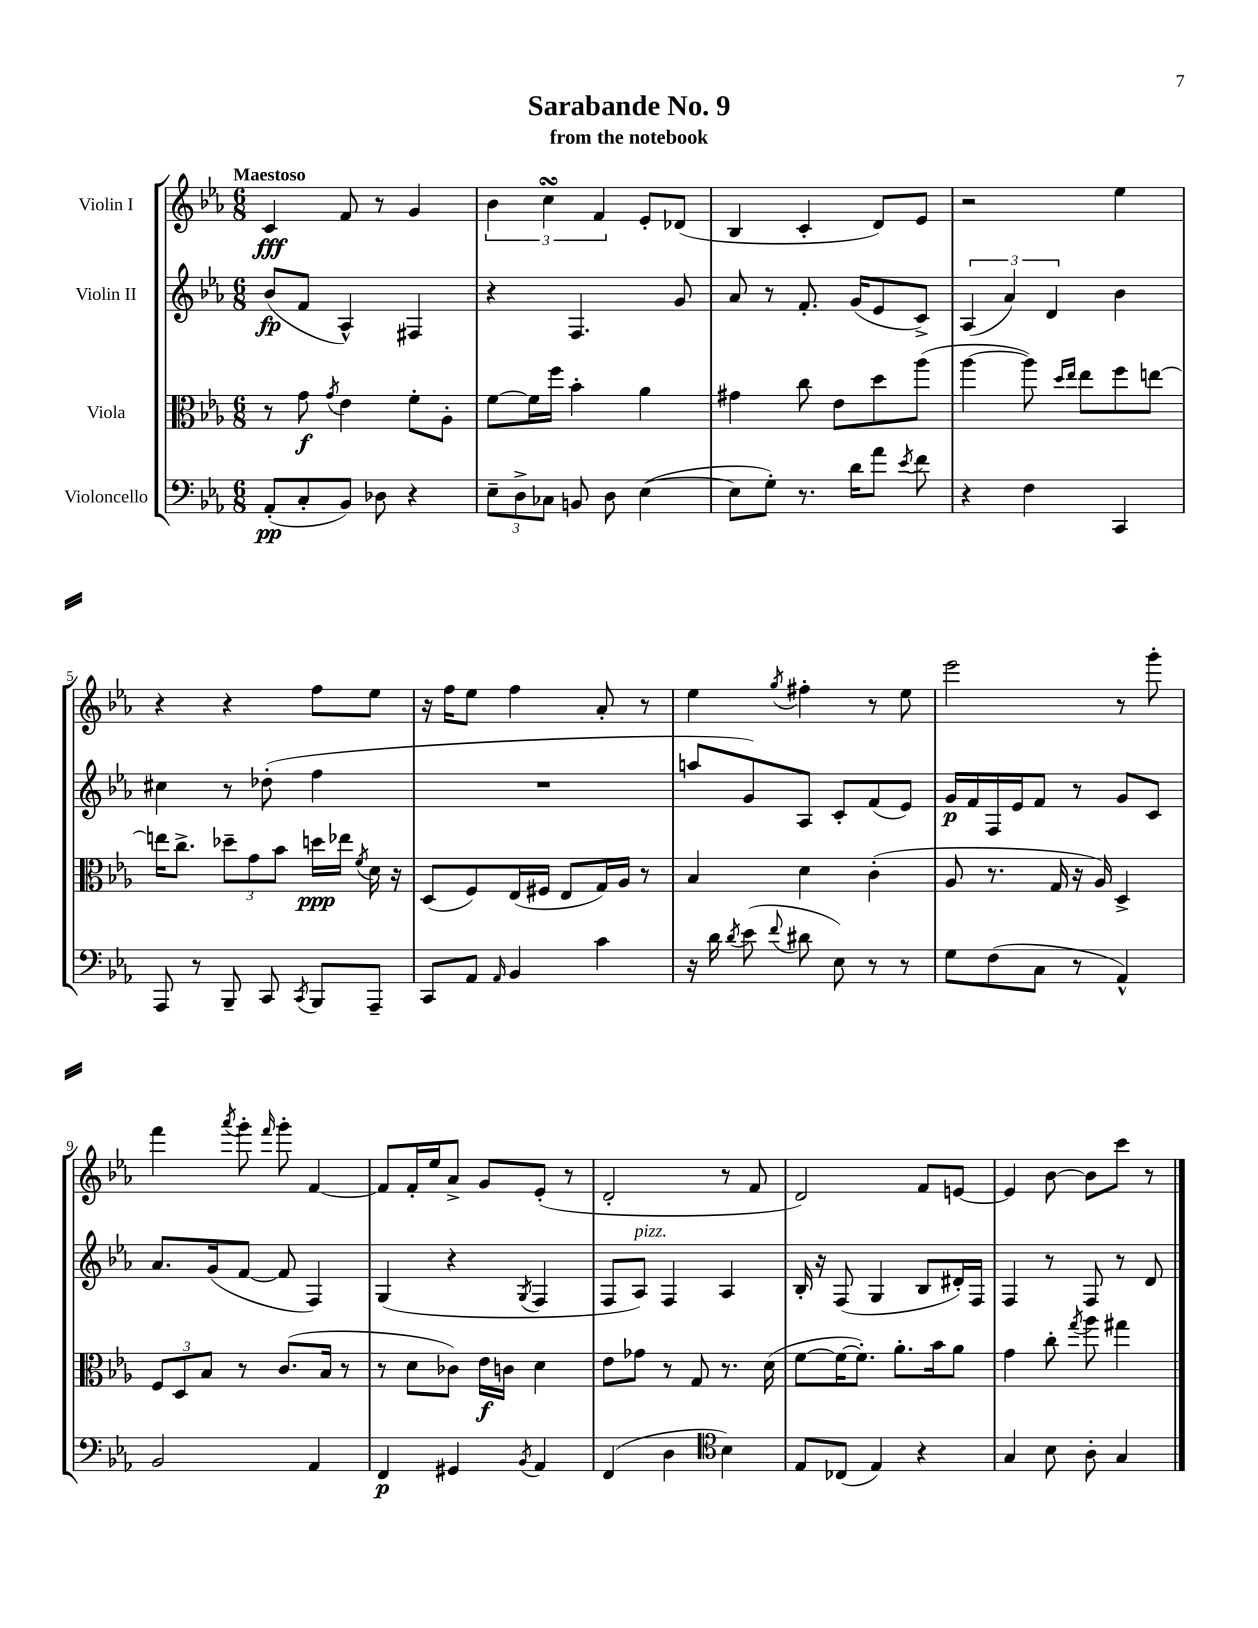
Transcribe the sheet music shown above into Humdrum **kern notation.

**kern	**kern	**kern	**kern
*staff4	*staff3	*staff2	*staff1
*clefF4	*clefC3	*clefG2	*clefG2
*k[b-e-a-]	*k[b-e-a-]	*k[b-e-a-]	*k[b-e-a-]
*M6/8	*M6/8	*M6/8	*M6/8
(8AA-'	8r	(8b-	4c
8C'	8g	8f	.
.	8qg	.	.
8BB-)	4e-	4A-^^)	8f
8D-	.	.	8r
4r	8f'	4F#	4g
.	8A-'	.	.
=	=	=	=
12E-~	[8f	4r	6b-
12D^	.	.	.
.	16f]	.	.
12C-	.	.	6cc
.	16ff	.	.
8BB	4b-'	4.F	.
.	.	.	6f
8D	.	.	.
([4E-	4a-	.	8e-'
.	.	8g	(8d-
=	=	=	=
8E-]	4g#	8a-	4B-
8G')	.	8r	.
8.r	8cc	8.f'	4c'
.	8e-	.	.
16d	.	(16g	.
8a-	8dd	8e-	8d)
8qe-	.	.	.
8f	(8aa-	8c^)	8e-
=	=	=	=
4r	[4aa-	(6A-	2r
.	.	6a-)	.
4F	8aa-])	.	.
.	.	6d	.
.	16qqdd	.	.
.	16qqee-	.	.
.	8ee-	.	.
4CC	8ff	4b-	4ee-
.	[8ee	.	.
=	=	=	=
8AAA-	16ee]	4cc#	4r
.	8.cc^	.	.
8r	.	.	.
8BBB-~	12dd-~	8r	4r
.	12g	.	.
8CC	.	(8dd-'	.
.	12b-	.	.
8qCC	.	.	.
8BBB-	16dd	4ff	8ff
.	16ee-	.	.
.	8qf	.	.
8AAA-~	16d	.	8ee-
.	16r	.	.
=	=	=	=
8CC	(8D	2.r	16r
.	.	.	16ff
8AA-	8F)	.	8ee-
16qqAA-	.	.	.
4BB-	(16E-	.	4ff
.	16F#	.	.
.	8E-	.	.
4c	16G)	.	8a-'
.	16A-	.	.
.	8r	.	8r
=	=	=	=
16r	4B-	8aa	4ee-
16d	.	.	.
8qd	.	.	.
(8e-	.	8g)	.
8qqf	.	.	8qgg
8d#	4d	8A-	4ff#'
8E-)	.	8c'	.
8r	(4c'	(8f	8r
8r	.	8e-)	8ee-
=	=	=	=
8G	8A-	16g	2eee-
.	.	16f	.
(8F	8.r	16F	.
.	.	16e-	.
8C	.	8f	.
.	16G	.	.
8r	16r	8r	.
.	16A-)	.	.
4AA-^^)	4D^	8g	8r
.	.	8c	8ggg'
=	=	=	=
2BB-	12F	8.a-	4fff
.	12D	.	.
.	12B-	.	.
.	.	(16g	.
.	.	.	8qaaa-
.	8r	[8f	8ggg'
.	.	.	16qqfff
.	(8.c	8f]	8ggg'
4AA-	.	4F)	[4f
.	16B-	.	.
.	8r	.	.
=	=	=	=
4FF	8r	(4G	8f]
.	8d	.	16f'
.	.	.	16ee-
4GG#	8c-)	4r	8a-^
.	16e-	.	8g
.	16c	.	.
8qBB-	.	8qG	.
4AA-	4d	4F	(8e-'
.	.	.	8r
=	=	=	=
(4FF	8e-	8F	2d'
.	8g-	8A-)	.
4D	8r	4F	.
.	8G	.	.
*clefC4	*	*	*
4B-)	8.r	4A-	8r
.	.	.	8f
.	(16d	.	.
=	=	=	=
8E-	[8f	16B-'	2d)
.	.	16r	.
(8C-	16f_	(8F	.
.	8.f'])	.	.
4E-)	.	4G	.
.	8.a-'	.	.
4r	.	8B-	8f
.	16b-	.	.
.	8a-	16d#')	[8e
.	.	16F	.
=	=	=	=
4G	4g	4F	4e]
8B-	8cc'	8r	[8b-
.	8qgg	.	.
8A-'	8aa-	8F	8b-]
4G	4gg#	8r	8ccc
.	.	8d	8r
==	==	==	==
*-	*-	*-	*-
